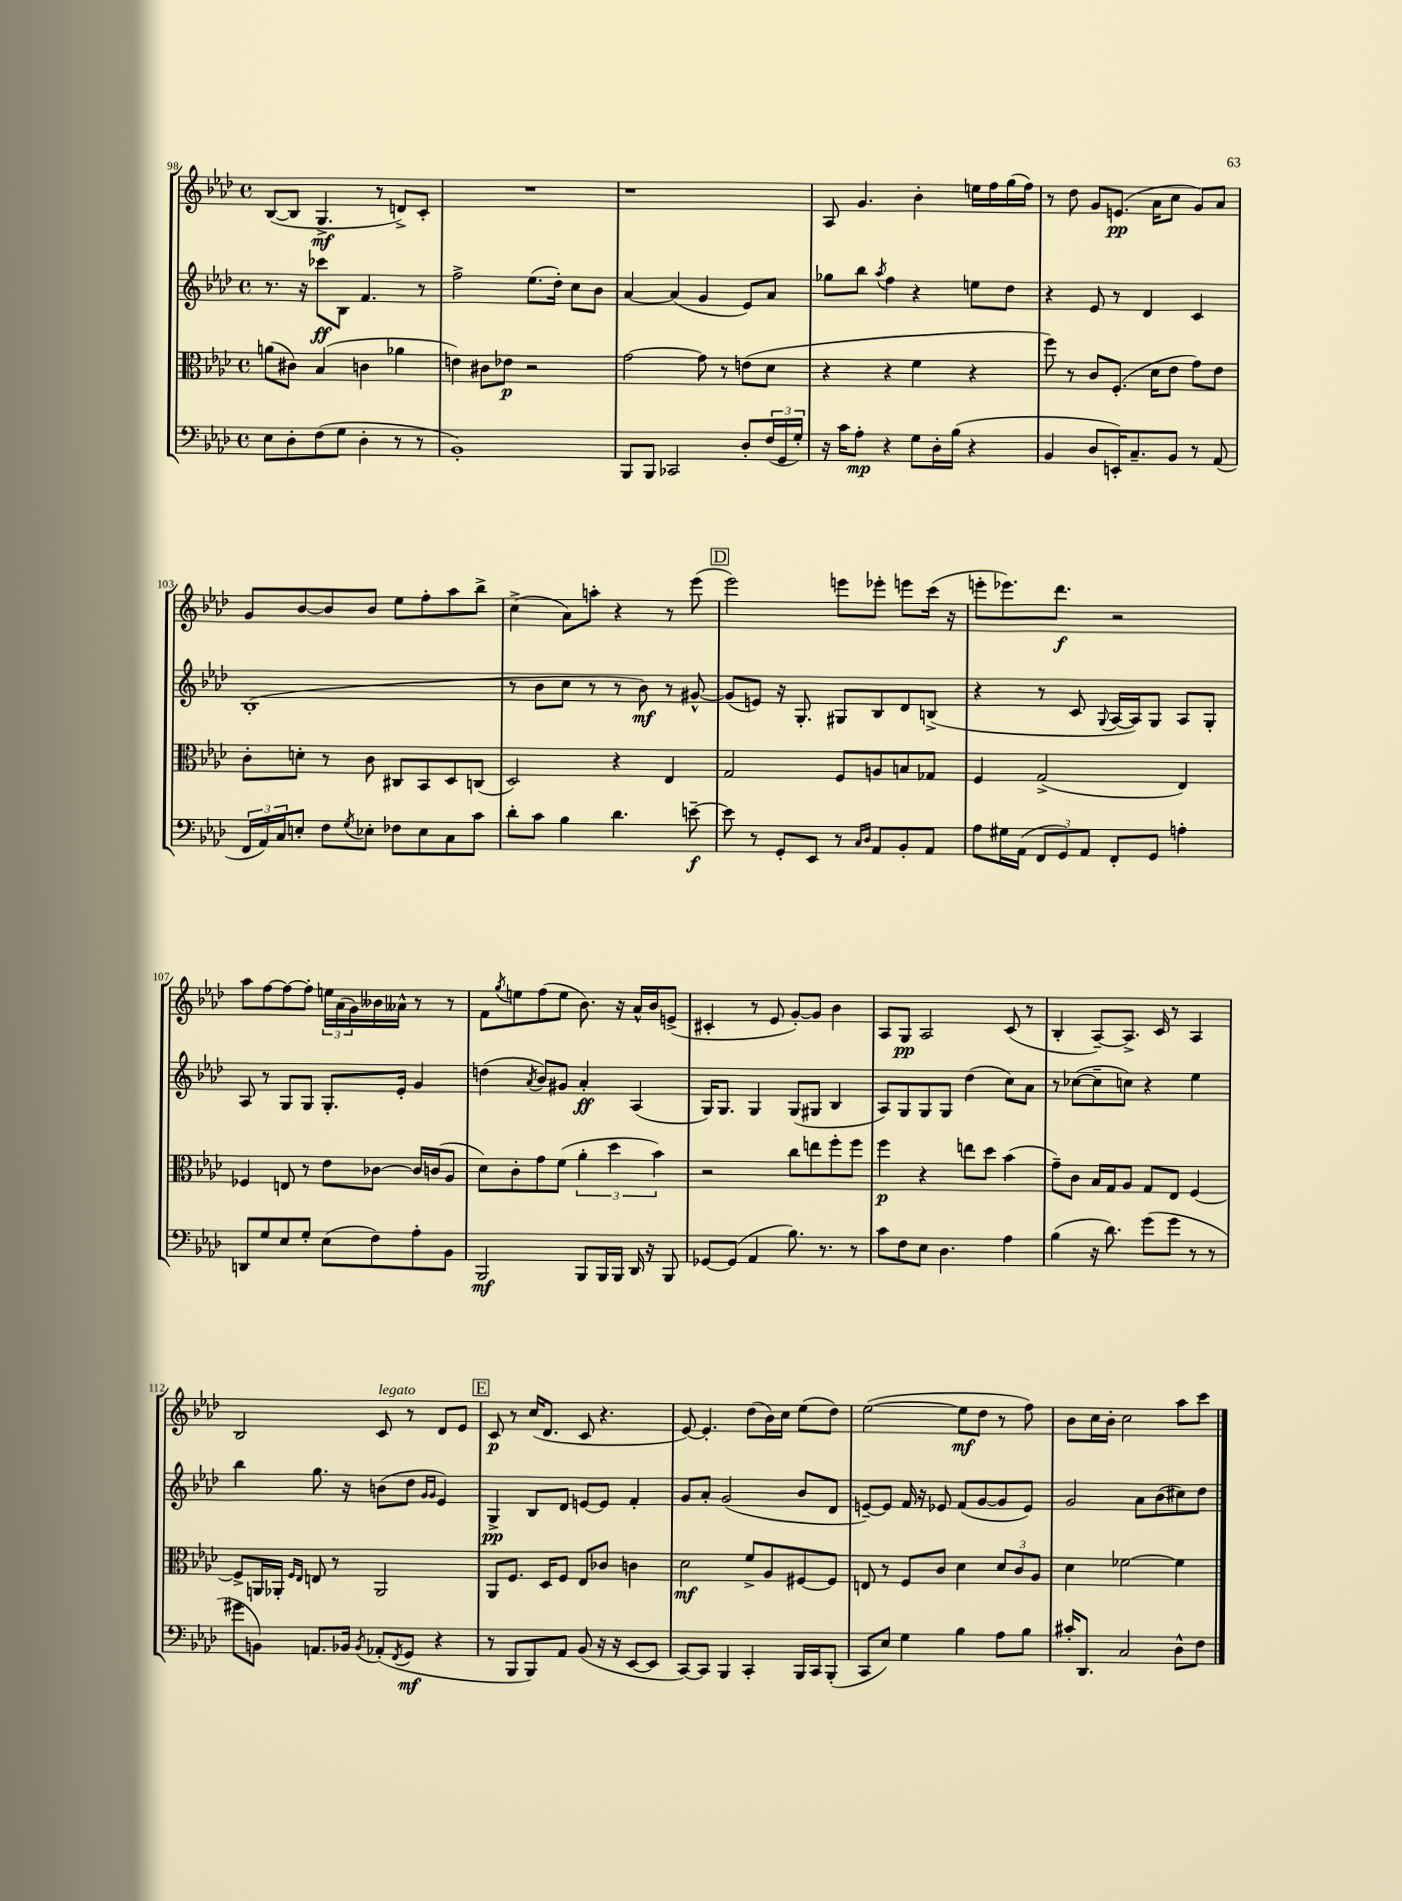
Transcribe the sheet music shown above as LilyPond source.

<<
\new StaffGroup <<
\new Staff = "s0" {
    \clef treble \key aes \major \defaultTimeSignature \time 4/4
    bes8~( bes8 g4.->\mf r8 d'8->) c'8-. |
    R1 |
    r1 |
    aes8 g'4. bes'4-. e''16 f''16 g''16( f''16) |
    r8 des''8 g'8 e'8.\pp( aes'16 c''8 g'8) aes'8 |
    g'8 bes'8~ bes'8 bes'8 ees''8 f''8-. aes''8 bes''8-> |
    c''4->( aes'8) a''8-. r4 r8 ees'''8( |
    \mark \markup { \box "D" } ees'''2) e'''8 ees'''8-. e'''8 c'''16( r16 |
    e'''8-. ees'''8.) des'''8.\f r2 |
    aes''8 f''8~ f''8~ f''8-. \tuplet 3/2 { e''16 aes'16( g'16) } beses'16 aeses'16-^ r8 r8 |
    f'8 \acciaccatura { g''8 } e''8 f''8( e''8 bes'8.) r16 aes'16-^ bes'16 e'8->( |
    cis'4-. r8 ees'8 g'8~-.) g'8 bes'4 |
    aes8 g8\pp aes2 c'8( r8 |
    bes4-. aes8~--) aes8.-> c'16 r8 aes4 |
    bes2 c'8^\markup { \italic "legato" } r8 des'8 ees'8 |
    \mark \markup { \box "E" } c'8\p r8 c''16( des'8. c'8 r4. |
    ees'8~) ees'4.-. des''8( bes'16) c''16 ees''8( des''8) |
    ees''2~( ees''8\mf des''8 r8 f''8) |
    bes'8 c''16 bes'16-. c''2 aes''8 c'''8 \bar "|." |
}
\new Staff = "s1" {
    \clef treble \key aes \major \defaultTimeSignature \time 4/4
    r8. r16 ces'''8\ff bes8 f'4. r8 |
    f''2-> ees''8.( des''16-.) c''8 bes'8 |
    aes'4~ aes'4( g'4 ees'8) aes'8 |
    ges''8 bes''8 \acciaccatura { aes''8 } f''4 r4 e''8 des''8 |
    r4 ees'8 r8 des'4 c'4 |
    bes1-.( |
    r8 bes'8 c''8 r8 r8 bes'8\mf) r8 gis'8~-^ |
    \mark \markup { \box "D" } gis'8( e'8) r16 g8.-. gis8 bes8 des'8 b8->( |
    r4 r8 c'8 \appoggiatura { g8 } aes16~ aes16) g8 aes8 g8-. |
    aes8 r8 g8 g8 g8.-. ees'16-. g'4 |
    d''4( \acciaccatura { aes'8 } bes'8) gis'8 aes'4-.\ff aes4( |
    g16) g8. g4 g8( gis8 bes4 |
    aes8) g8 g8 g8 des''4( c''8) aes'8 |
    r8 ces''8~( ces''8-- c''8) r4 ees''4 |
    bes''4 g''8. r16 b'8( des''8 \grace { g'16 g'16 } ees'4) |
    \mark \markup { \box "E" } g4->\pp bes8 des'8 e'8~ e'8 f'4-. |
    g'8 aes'8-. g'2( bes'8 des'8 |
    e'8~--) e'8 f'16 r16 ees'8 f'8( g'8~ g'8 ees'8) |
    g'2 aes'8 bes'8( cis''8) des''8 \bar "|." |
}
\new Staff = "s2" {
    \clef alto \key aes \major \defaultTimeSignature \time 4/4
    a'8( cis'8) bes4( c'4 aes'4 |
    e'4) cis'8 ees'8\p r2 |
    g'2~ g'8 r8 e'8( des'8 |
    r4 r4 f'4 r4 |
    f''8) r8 c'8 f8.-.( des'16 ees'8 g'8) ees'8 |
    c'8-. d'8-. r8 c'8 cis8 bes,8 des8 c8( |
    des2) r4 ees4 |
    \mark \markup { \box "D" } g2 f8 a8 b8 ges8 |
    f4 g2->( ees4) |
    fes4 e8 r8 ees'8 ces'8~ ces'16 c'16( aes8 |
    des'8) c'8-. g'8 f'8( \tuplet 3/2 { aes'4-. des''4 bes'4) } |
    r2 c''8 e''8 f''8-. f''8 |
    f''4\p r4 e''8 des''8 bes'4( |
    g'8--) c'8 bes16 g16 aes8 g8 ees8 f4~ |
    f8-> a,16 aes,16-. \grace { f16 ees16 } e8 r8 aes,2 |
    \mark \markup { \box "E" } aes,8 f8. des16 f8 ees8 ces'8 c'4 |
    des'2\mf f'8-> aes8 fis8~ fis8 |
    e8 r8 f8 c'8 des'4 \tuplet 3/2 { des'8 c'8 aes8 } |
    des'4 fes'2~ fes'4 \bar "|." |
}
\new Staff = "s3" {
    \clef bass \key aes \major \defaultTimeSignature \time 4/4
    ees8 des8-. f8( g8 des4-. r8 r8 |
    bes,1-.) |
    bes,,8 bes,,8 ces,2 des8-. \tuplet 3/2 { f16( g,16 g16-.) } |
    r16 c'16 aes8-.\mp r4 g8 des16-. bes16( r4 |
    bes,4 des8 e,16-.) c8.-- bes,8 r8 aes,8( |
    \tuplet 3/2 { f,16 aes,16) c16 } e8-. f8 \acciaccatura { g8 } ees8-. fes8 ees8 c8 c'8 |
    des'8-. c'8 bes4 des'4. e'8~--\f |
    \mark \markup { \box "D" } e'8 r8 g,8-. ees,8 r8 \grace { c16 des16 } aes,8 bes,8-. aes,8 |
    aes8 gis16 aes,16( \tuplet 3/2 { f,8 g,8) aes,8 } f,8-. g,8 a4-. |
    d,8 g8 ees8 g8-. ees8( f8) aes8-. bes,8 |
    bes,,2\mf bes,,8 bes,,16 bes,,16 des,16 r16 bes,,8 |
    ges,8~ ges,8( aes,4 bes8.) r8. r8 |
    c'8 f8 ees8 des4. aes4 |
    bes4( r16 des'8.) g'8( g'8 r8 r8 |
    gis'8 b,8) a,8. bes,16 \acciaccatura { bes,8 } aes,8-.( \acciaccatura { f,8 } g,8\mf r4 |
    \mark \markup { \box "E" } r8 bes,,8 bes,,8) aes,8 bes,8( r16 r16 ees,8~ ees,8 |
    c,8~) c,8 bes,,4 c,4-. bes,,16 c,16 bes,,8-.( |
    c,8 ees8) g4 bes4 aes8 bes8 |
    cis'16-. des,8. c2 des8-^ f8 \bar "|." |
}
>>
>>
\layout { \context { \Score currentBarNumber = #98 } }
